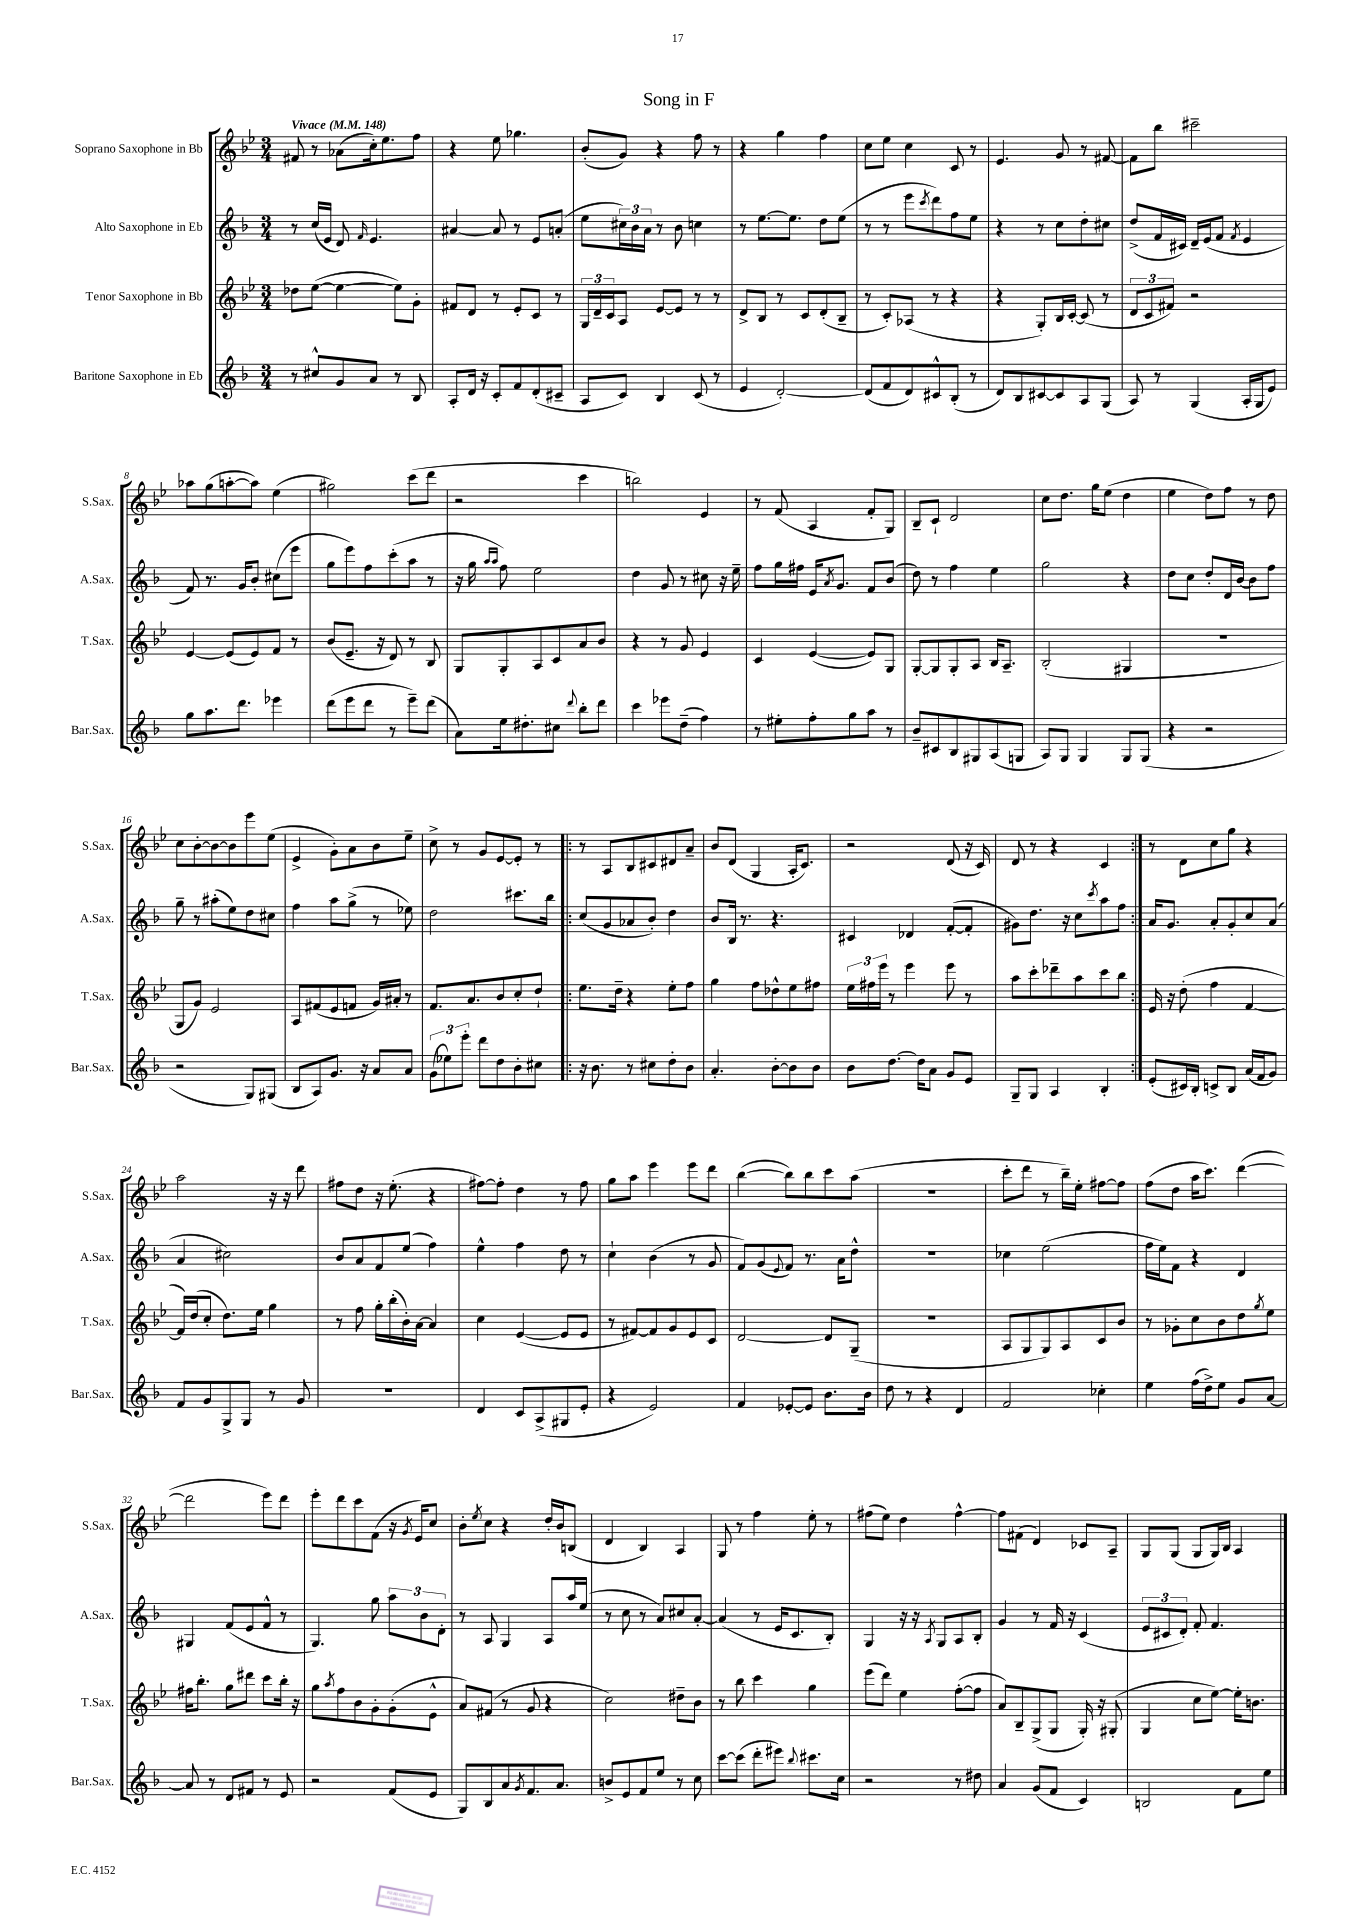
\header { title = "Song in F" }
<<
\new StaffGroup <<
\new Staff = "s0" \with { instrumentName = "Soprano Saxophone in Bb" shortInstrumentName = "S.Sax." } {
    \clef treble \key bes \major \numericTimeSignature \time 3/4 \tempo "Vivace" 4 = 148
    fis'8 r8 aes'8( c''16-.) ees''8. f''8 |
    r4 ees''8 ges''4. |
    bes'8-.( g'8) r4 f''8 r8 |
    r4 g''4 f''4 |
    c''8 ees''8 c''4 c'8 r8 |
    ees'4. g'8 r8 fis'8~ |
    fis'8 bes''8 cis'''2-- |
    aes''8 g''8( a''8~-. a''8) ees''4( |
    gis''2) c'''8( d'''8 |
    r2 c'''4 |
    b''2) ees'4 |
    r8 f'8( a4 f'8-. g8) |
    bes8-- c'8-! d'2 |
    c''8 d''8. g''16 ees''8( d''4 |
    ees''4 d''8) f''8 r8 d''8 |
    c''8 bes'8~-. bes'8~ bes'8 ees'''8 ees''8( |
    ees'4-> g'8-.) a'8 bes'8 ees''8-- |
    c''8-> r8 g'8 ees'8~ ees'8-. r8 |
    \repeat volta 2 { r8 a8 bes8 cis'8 dis'8 a'8-- |
    bes'8 d'8( g4 a16-. c'8.) |
    r2 d'8( r16 c'16) |
    d'8 r8 r4 c'4 | }
    r8 d'8 c''8 g''8 r4 |
    a''2 r16 r16 d'''8 |
    fis''8 d''8 r16 ees''8.-.( r4 |
    fis''8~) fis''8-. d''4 r8 fis''8 |
    g''8 a''8 ees'''4 ees'''8 d'''8 |
    bes''4~( bes''8) bes''8 c'''8 a''8( |
    R2. |
    c'''8-. d'''8 r8 bes''16--) ees''16-. fis''8~ fis''8 |
    f''8( d''8 a''16 c'''8.) d'''4~( |
    d'''2 ees'''8) d'''8 |
    ees'''8-. d'''8 c'''8 f'8( r16 \acciaccatura { g'8 } ees'16) c''8 |
    bes'8-. \acciaccatura { ees''8 } c''8 r4 d''16-. bes'16 b8( |
    d'4 bes4) a4 |
    g8 r8 f''4 ees''8-. r8 |
    fis''8( ees''8) d''4 fis''4~-^ |
    fis''8 fis'8( d'4) ces'8 a8-- |
    g8 g8( g8 g16) bes16 a4 \bar "|." |
}
\new Staff = "s1" \with { instrumentName = "Alto Saxophone in Eb" shortInstrumentName = "A.Sax." } {
    \clef treble \key f \major \numericTimeSignature \time 3/4
    r8 c''16( e'16 d'8) \grace { f'16 } e'4. |
    ais'4~ ais'8 r8 e'8 a'8-.( |
    e''8 \tuplet 3/2 { cis''16) bes'16 a'16 } r8 bes'8 c''4 |
    r8 e''8.~ e''8. d''8 e''8( |
    r8 r8 e'''8 \acciaccatura { c'''8 } d'''8) f''8 e''8 |
    r4 r8 c''8 d''8-. cis''8 |
    d''8->( f'16 cis'16) d'16-- e'16( f'8 \acciaccatura { f'8 } e'4 |
    f'8) r8. g'16 bes'8-. cis''8( e'''8 |
    g''8 e'''8) f''8 c'''8-.( a''8 r8 |
    r16 g''16 \grace { a''16 a''16 } f''8) e''2 |
    d''4 g'8 r8 cis''8 r16 e''16-- |
    f''8 g''16 fis''16 e'16 \acciaccatura { a'8 } g'8. f'8 bes'8( |
    d''8) r8 f''4 e''4 |
    g''2 r4 |
    d''8 c''8 d''8-. d'16 bes'16~ bes'8 f''8 |
    g''8-- r8 ais''8-.( e''8) d''8 cis''8 |
    f''4 a''8 g''8->( r8 ees''8) |
    d''2 cis'''8. bes''16 |
    \repeat volta 2 { c''8( g'8 aes'8 bes'8-.) d''4 |
    bes'8 bes16 r8. r4. |
    cis'4 des'4 f'8~-.( f'8-. |
    gis'8) d''8. r16 c''8 \acciaccatura { c'''8 } a''8 f''8 | }
    a'16 g'8. a'8-. g'8-. c''8 a'8( |
    a'4 cis''2) |
    bes'8 a'8 f'8 e''8( f''4) |
    e''4-^ f''4 d''8 r8 |
    c''4-! bes'4( r8 g'8 |
    f'8) g'8( \appoggiatura { e'8 } f'8) r8. a'16 d''8-^ |
    R2. |
    ces''4 e''2( |
    f''16 e''16) f'8 r4 d'4 |
    gis4 f'8( e'8 f'8-^ r8 |
    g4.) g''8 \tuplet 3/2 { a''8 bes'8 d'8-. } |
    r8 a8 g4 a8 a''16 e''16( |
    r8 c''8 r8 a'8) cis''8 a'8~-. |
    a'4( r8 e'16 c'8. bes8-.) |
    g4 r16 r16 \acciaccatura { a8 } g8 a8 bes8-. |
    g'4 r8 f'16 r16 c'4( |
    \tuplet 3/2 { e'8 cis'8 d'8-.) } f'8-. f'4. \bar "|." |
}
\new Staff = "s2" \with { instrumentName = "Tenor Saxophone in Bb" shortInstrumentName = "T.Sax." } {
    \clef treble \key bes \major \numericTimeSignature \time 3/4
    des''8 ees''8~( ees''4~ ees''8) g'8-. |
    fis'8 d'8 r8 ees'8-. c'8 r8 |
    \tuplet 3/2 { g16 d'16-- c'16 } a8 ees'8~ ees'8 r8 r8 |
    d'8-> bes8 r8 c'8 d'8-.( bes8-- |
    r8 c'8-.) aes8( r8 r4 |
    r4 g8-.) bes16 c'16~-. c'8( r8 |
    \tuplet 3/2 { d'8 c'8 fis'8) } r2 |
    ees'4~ ees'8( ees'8) f'8 r8 |
    bes'8( ees'8.-- r16 d'8) r8 bes8 |
    g8 g8-. a8 c'8 a'8 bes'8 |
    r4 r8 g'8 ees'4 |
    c'4 ees'4~( ees'8) g8 |
    g8~-. g8 g8-. a8 bes16 a8.-- |
    bes2-.( gis4 |
    R2. |
    g8 g'8) ees'2 |
    a8 fis'8( ees'8 f'8 g'16) ais'16-. r8 |
    f'8. a'8. bes'8 c''8-. d''8-! |
    \repeat volta 2 { ees''8. d''16-- r4 ees''8-. f''8 |
    g''4 f''8 des''8-^ ees''8 fis''8 |
    \tuplet 3/2 { ees''16 fis''16 ees'''16 } r8 ees'''4 ees'''8 r8 |
    a''8 c'''8-. des'''8-- a''8 c'''8 bes''8 | }
    ees'16 r16 d''8-.( f''4 f'4~ |
    f'16) d''16( c''8-. d''8.) ees''16 g''4 |
    r8 f''8 g''16-. bes''16-.( bes'16-.) a'16~ a'4 |
    c''4 ees'4~( ees'8 ees'8 |
    r8 fis'8~) fis'8 g'8 ees'8 c'8 |
    d'2~ d'8 g8--( |
    R2. |
    a8 g8 g8) a8 c'8 bes'8 |
    r8 ges'8-. c''8 bes'8 d''8 \acciaccatura { g''8 } ees''8 |
    fis''16 bes''8.-. g''8 dis'''8 c'''8 bes''16-. r16 |
    g''8 \acciaccatura { a''8 } f''8 bes'8 g'8-. g'8-.( ees'8-^ |
    a'8) fis'8( r8 g'8 r4 |
    c''2) dis''8-- bes'8 |
    r8 bes''8 c'''4 g''4 |
    ees'''8( d'''8) ees''4 f''8~-.( f''8 |
    a'8) bes8-- g8->( g8 g16-.) r16 gis8-.( |
    g4 c''8 ees''8~) ees''16-. b'8. \bar "|." |
}
\new Staff = "s3" \with { instrumentName = "Baritone Saxophone in Eb" shortInstrumentName = "Bar.Sax." } {
    \clef treble \key f \major \numericTimeSignature \time 3/4
    r8 cis''8-^ g'8 a'8 r8 bes8 |
    a8-. d'16 r16 c'8-. f'8 d'8-.( cis'8-- |
    a8 c'8) bes4 c'8( r8 |
    e'4 d'2~-.) |
    d'8( f'8 d'8) cis'8-^ bes8-.( r8 |
    d'8) bes8 cis'8~ cis'8 a8 g8( |
    a8) r8 g4( a16-. g16 e'8) |
    g''8 a''8. d'''8. ees'''4 |
    d'''8( e'''8 d'''8 r8 e'''8--) d'''8( |
    a'8) e''16 dis''8.-. cis''8 \appoggiatura { d'''8 } bes''8-. d'''8 |
    c'''4 ees'''8 d''8--( f''4) |
    r8 eis''8-. f''8-. g''8 a''8 r8 |
    bes'8-- cis'8 bes8 gis8 a8( g8 |
    a8) g8 g4 g8 g8( |
    r4 r2 |
    r2 g8) gis8( |
    bes8 a8) g'8. r16 a'8 a'8 |
    \tuplet 3/2 { g'8( ees''8) e'''8-. } d'''8 d''8 bes'8-. cis''8 |
    \repeat volta 2 { r16 bes'8. r8 cis''8 d''8-. bes'8 |
    a'4.-. bes'8~-. bes'8 bes'8 |
    bes'8 d''8.~ d''16 a'8 g'8 e'8 |
    g8-- g8 a4 bes4-. | }
    e'8-.( cis'16) bes16-. c'8-> bes8 a'16( f'16 g'8) |
    f'8 g'8 g8-> g8 r8 g'8 |
    R2. |
    d'4 c'8 a8->( gis8 e'8-. |
    r4 e'2) |
    f'4 ees'8~-. ees'8 bes'8. bes'16 |
    d''8 r8 r4 d'4 |
    f'2 ces''4-. |
    e''4 f''16( d''16->) e''8 g'8 a'8~ |
    a'8 r8 d'8 fis'8 r8 e'8 |
    r2 f'8( e'8 |
    g8) bes8 a'8 \acciaccatura { g'8 } f'8. a'8. |
    b'8-> e'8 f'8 e''8 r8 c''8 |
    c'''8~ c'''8( d'''8-. eis'''8) \appoggiatura { bes''8 } cis'''8. c''16 |
    r2 r8 dis''8 |
    a'4 g'8( f'8 c'4) |
    b2 f'8 e''8 \bar "|." |
}
>>
>>
